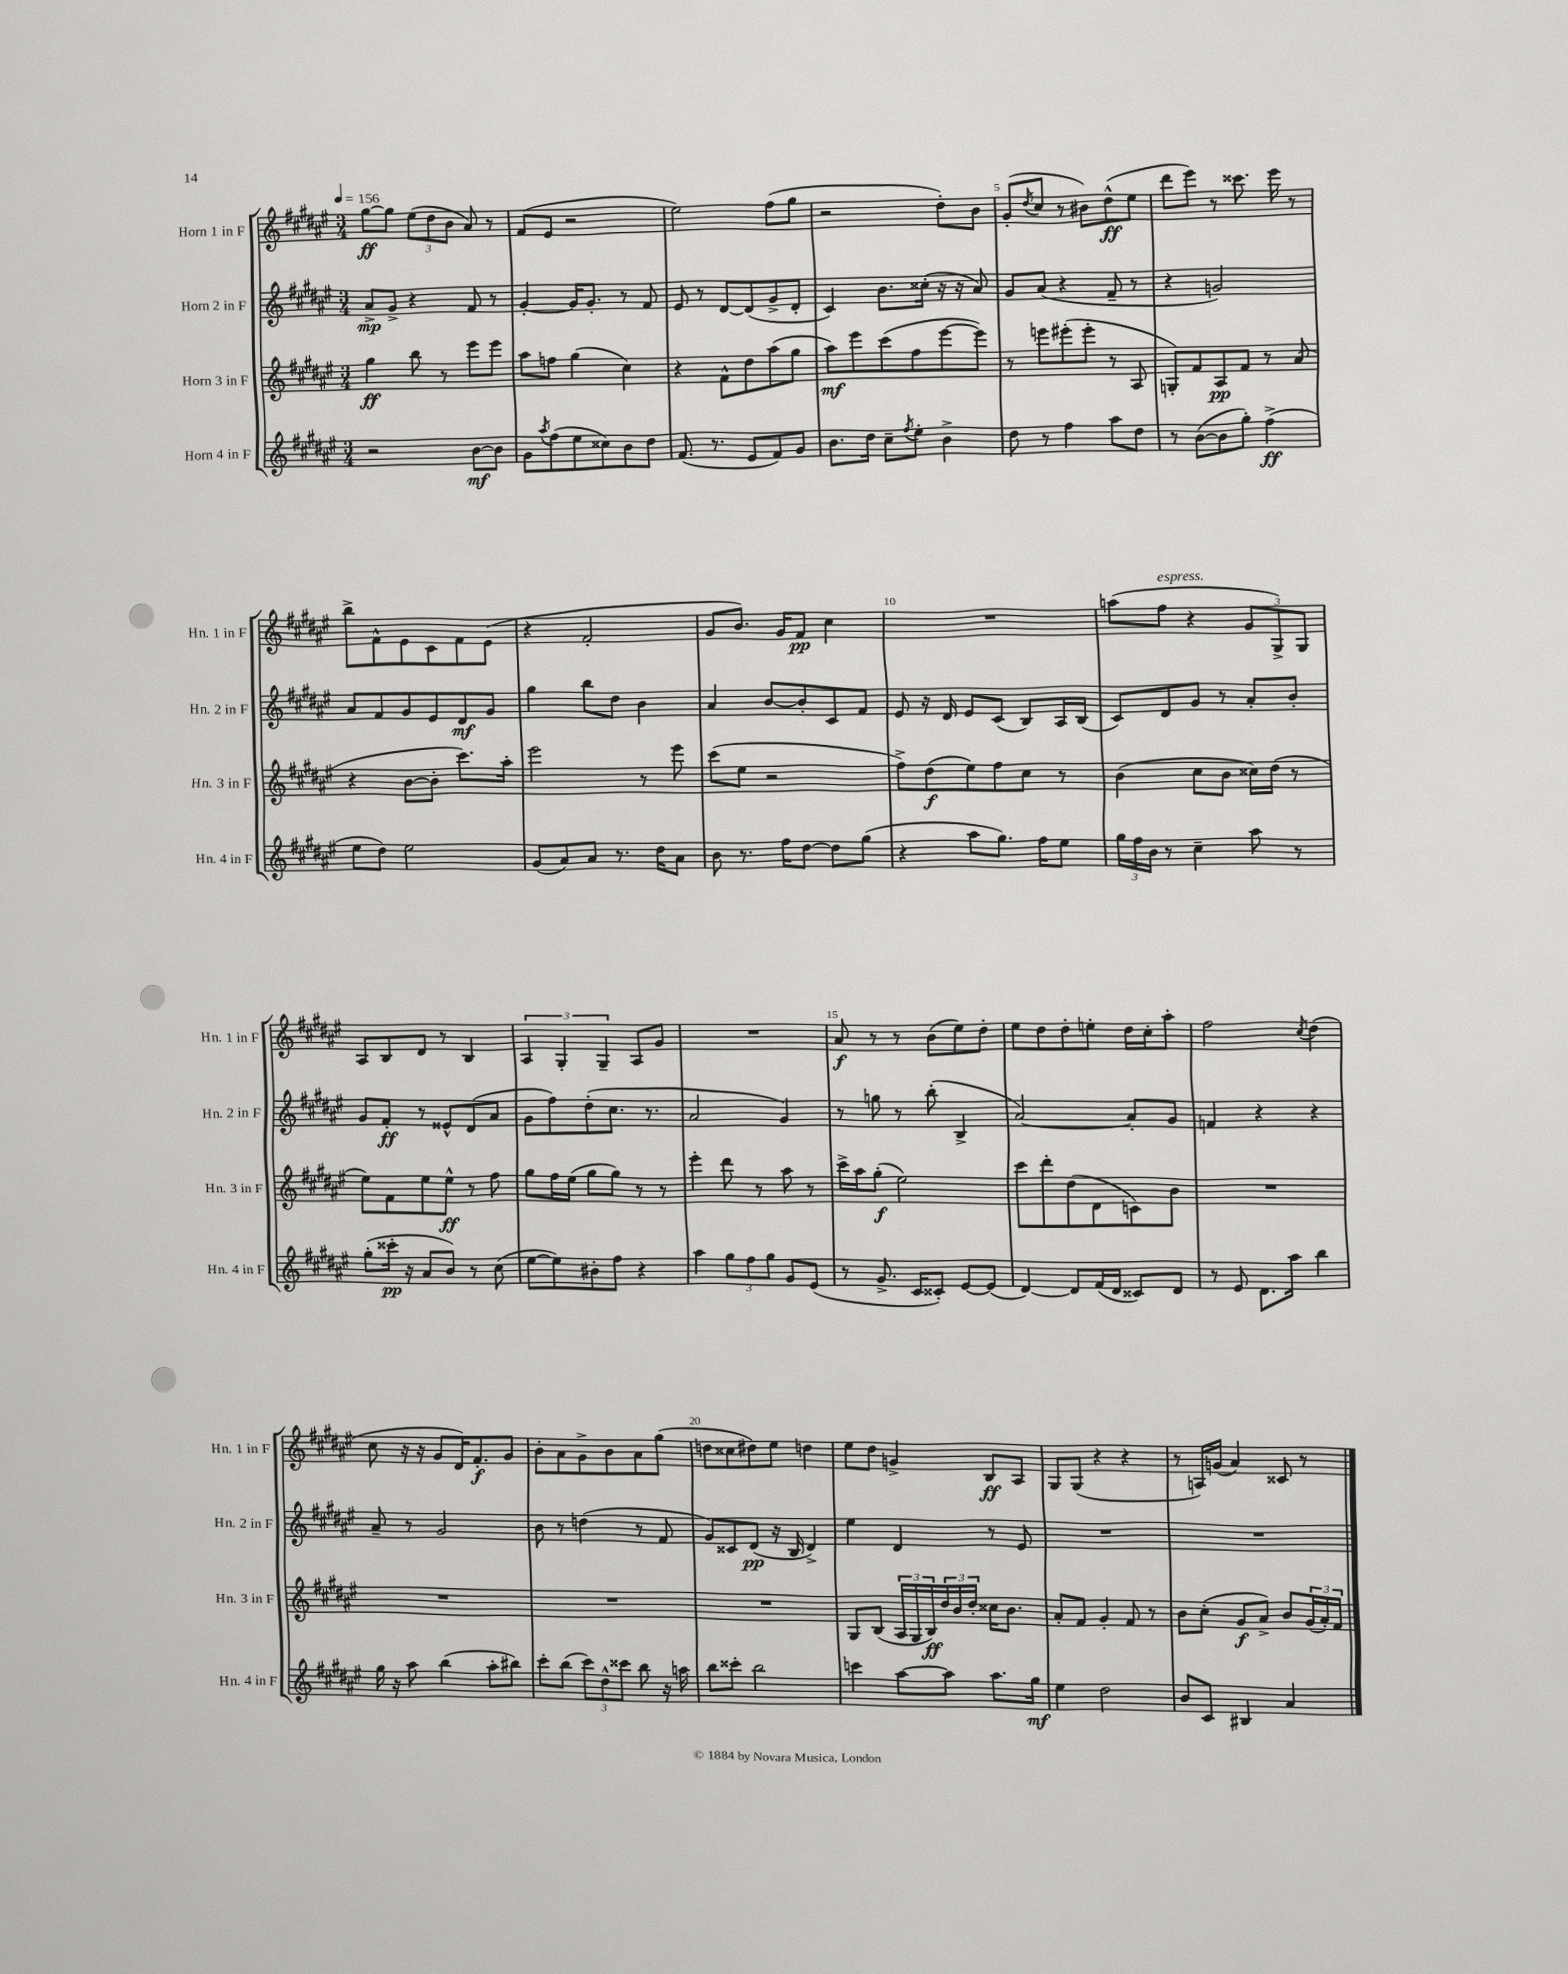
<<
\new StaffGroup <<
\new Staff = "s0" \with { instrumentName = "Horn 1 in F" shortInstrumentName = "Hn. 1 in F" } {
    \clef treble \key fis \major \numericTimeSignature \time 3/4 \tempo 4 = 156
    gis''8~\ff gis''8 \tuplet 3/2 { eis''8( dis''8 b'8 } ais'8) r8 |
    fis'8( eis'8 r2 |
    eis''2) fis''8( gis''8 |
    r2 dis''8-.) b'8 |
    gis'8-.( \acciaccatura { dis''8 } cis''8 r8 bis'8) dis''8-^\ff( eis''8 |
    dis'''8 eis'''8) r8 cisis'''8. eis'''16 r8 |
    b''8-> fis'8-^ eis'8 cis'8 fis'8 eis'8( |
    r4 fis'2-. |
    gis'8 b'8.) gis'16 fis'8\pp cis''4 |
    R2. |
    a''8( fis''8^\markup { \italic "espress." } r4 \tuplet 3/2 { gis'8 gis8->) gis8 } |
    ais8 b8 dis'8 r8 b4 |
    \tuplet 3/2 { ais4 gis4-. gis4-- } ais8 gis'8 |
    R2. |
    ais'8\f r8 r8 b'8( eis''8) dis''8-. |
    eis''8 dis''8 dis''8-. e''8-. dis''16 cis''16-. ais''8-. |
    fis''2 \acciaccatura { cis''8 } dis''4( |
    cis''8 r16 r16 gis'8 dis'16) fis'8.-.\f gis'8 |
    b'8-. ais'8 gis'8-> b'8 ais'8 gis''8( |
    d''8 cisis''8 dis''8) eis''8 d''4 |
    eis''8 dis''8 g'4-> b8\ff ais8 |
    gis8 gis8( r4 r4 |
    r8 a16) g'16( ais'4) cisis'8 r8 \bar "|." |
}
\new Staff = "s1" \with { instrumentName = "Horn 2 in F" shortInstrumentName = "Hn. 2 in F" } {
    \clef treble \key fis \major \numericTimeSignature \time 3/4
    ais'8->\mp gis'8-> r4 fis'8 r8 |
    gis'4~-. gis'16 gis'8.-. r8 fis'8 |
    eis'8 r8 dis'8~ dis'8( gis'8-> dis'8-. |
    cis'4) b'8. cisis''16-.( r16 r16 ais'8) |
    gis'8 ais'8( r4 fis'8-- r8 |
    r4 g'2) |
    ais'8 fis'8 gis'8 eis'8 dis'8\mf gis'8 |
    gis''4 b''8 dis''8 b'4 |
    ais'4 b'8~ b'8-. cis'8 fis'8 |
    eis'8 r16 dis'16 eis'8 cis'8( b8) ais16 b16( |
    cis'8) dis'8 gis'8 r8 ais'8-. b'8-. |
    gis'8 fis'8-.\ff r8 eisis'8-^ dis'8( ais'8 |
    gis'8 fis''8) dis''8-.( cis''8. r8. |
    ais'2 gis'4) |
    r8 g''8 r8 b''8-.( b4-> |
    ais'2~) ais'8-. gis'8 |
    f'4 r4 r4 |
    ais'8-- r8 gis'2 |
    b'8 r8 d''4( r8 fis'8 |
    gis'8) cisis'8 dis'8\pp( r16 b16 dis'4->) |
    eis''4 dis'4 r8 eis'8 |
    R2. |
    R2. \bar "|." |
}
\new Staff = "s2" \with { instrumentName = "Horn 3 in F" shortInstrumentName = "Hn. 3 in F" } {
    \clef treble \key fis \major \numericTimeSignature \time 3/4
    gis''4\ff b''8 r8 eis'''8 eis'''8 |
    ais''8 f''8 gis''4( cis''4) |
    r4 fis'8-^ dis''8 ais''8( gis''8 |
    ais''8\mf) eis'''8 cis'''8( fis''8 eis'''8~ eis'''8) |
    r8 e'''8 eis'''8-.( eis'''8-. r8 ais8 |
    g8-.) fis'8 ais8\pp fis'8 r8 ais'8( |
    r4 b'8~ b'8-. cis'''8.) ais''16-. |
    eis'''2 r8 eis'''8 |
    cis'''8( eis''8 r2 |
    fis''8->) dis''8\f( eis''8) fis''8 cis''8 r8 |
    b'4( cis''8 b'8 cisis''16) dis''16( r8 |
    eis''8) fis'8 eis''8 eis''8-^\ff r8 fis''8 |
    gis''8 fis''16 eis''16( gis''8 gis''8) r8 r8 |
    eis'''4-. dis'''8 r8 ais''8 r8 |
    cis'''16-> ais''16 gis''8-.\f( eis''2) |
    cis'''8 dis'''8-. dis''8( dis'8 c'8) b'8 |
    R2. |
    R2. |
    R2. |
    R2. |
    gis8 b8( \tuplet 3/2 { ais16 gis16 b16\ff) } \tuplet 3/2 { dis''16 b'16 dis''16-. } cisis''16 b'8. |
    ais'8-. fis'8 gis'4-. fis'8 r8 |
    b'8 cis''8-.( gis'8\f ais'8->) b'8 \tuplet 3/2 { gis'16( ais'16-.) fis'16 } \bar "|." |
}
\new Staff = "s3" \with { instrumentName = "Horn 4 in F" shortInstrumentName = "Hn. 4 in F" } {
    \clef treble \key fis \major \numericTimeSignature \time 3/4
    r2 b'8~\mf b'8 |
    gis'8 \acciaccatura { ais''8 } fis''8( eis''8 cisis''8) b'8 dis''8 |
    fis'8.( r8. eis'8 fis'8) gis'8 |
    b'8. dis''16 cis''8-- \acciaccatura { fis''8 } eis''8-. b'4-> |
    dis''8 r8 fis''4 ais''8 dis''8 |
    r8 b'8~( b'8 gis''8-.) fis''4->\ff( |
    eis''8 dis''8) eis''2 |
    gis'8( ais'8) ais'8 r8. dis''16 ais'8 |
    b'8 r8. fis''16 dis''8~ dis''8 gis''8( |
    r4 ais''8 gis''8.) fis''16 eis''8 |
    \tuplet 3/2 { gis''16 fis''16 b'16 } r8 cis''4-- ais''8 r8 |
    gis''8-.( cisis'''16-.\pp r16 ais'8 b'8) r8 cis''8( |
    eis''8~ eis''8) bis'8-. fis''8 r4 |
    ais''4 \tuplet 3/2 { gis''8 fis''8 gis''8 } gis'8 eis'8( |
    r8 gis'8.-> cis'16 cisis'8-.) eis'8~ eis'8( |
    dis'4~) dis'8 fis'16( dis'16 cisis'8) dis'8 |
    r8 eis'8 dis'8. ais''16 b''4 |
    gis''16 r16 ais''8 b''4( ais''8-. bis''8) |
    cis'''8-. b''8( \tuplet 3/2 { cis'''8) dis''8-^ cisis'''8 } b''8 r16 a''16 |
    b''8 cisis'''8-. b''2 |
    c'''4 ais''8~ ais''8 ais''8. gis''16\mf |
    eis''4 dis''2 |
    b'8 cis'8 bis4 ais'4 \bar "|." |
}
>>
>>
\layout { \context { \Score \override BarNumber.break-visibility = ##(#f #t #t) barNumberVisibility = #(every-nth-bar-number-visible 5) } }
